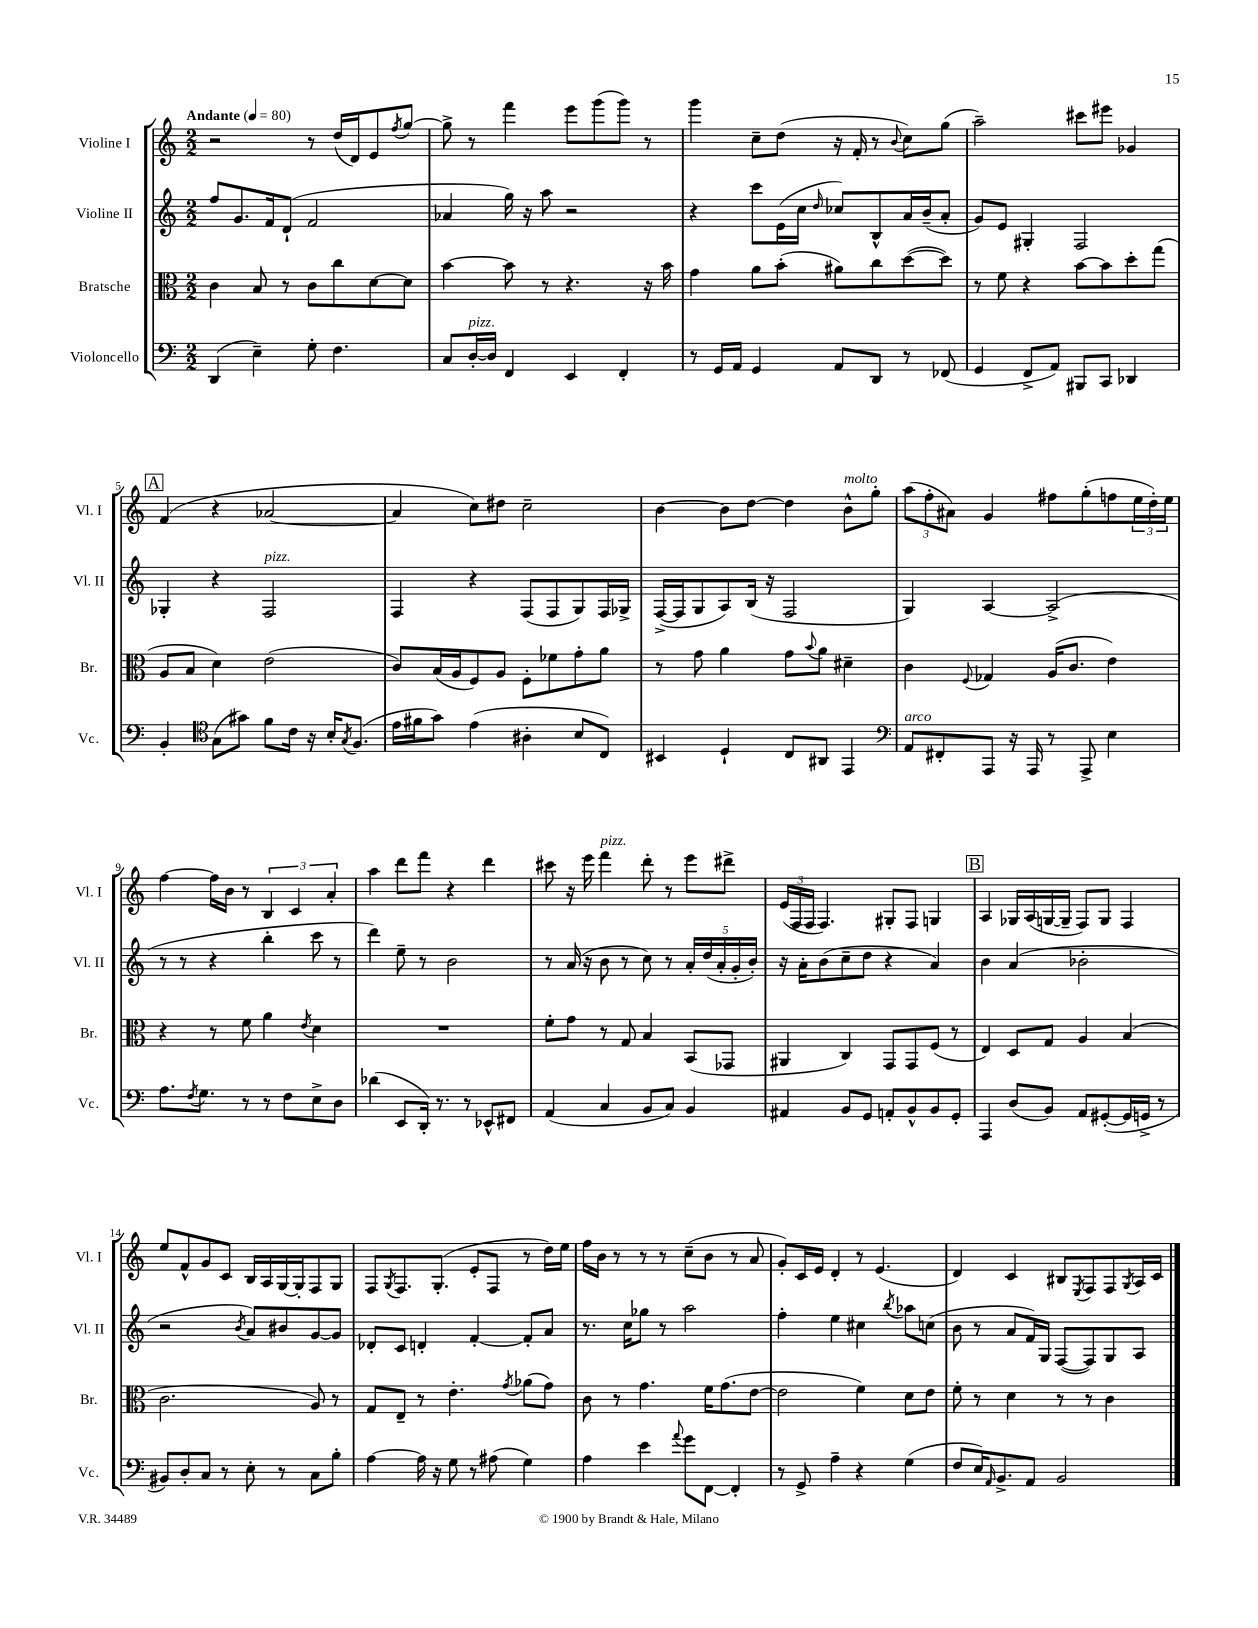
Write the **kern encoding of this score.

**kern	**kern	**kern	**kern
*staff4	*staff3	*staff2	*staff1
*clefF4	*clefC3	*clefG2	*clefG2
*k[]	*k[]	*k[]	*k[]
*M2/2	*M2/2	*M2/2	*M2/2
*MM80	*MM80	*MM80	*MM80
(4DD	4c	8ff	2r
.	.	8.g	.
4E~)	8B	.	.
.	.	16f	.
.	8r	(8d`	.
8G'	8c	2f	8r
4.F	8cc	.	(16dd
.	.	.	16d)
.	[8d	.	8e
.	.	.	8qff
.	8d]	.	[8gg
=	=	=	=
8C	[4b	4a-	8gg^]
[16D'	.	.	8r
16D]	.	.	.
4FF	8b]	16gg)	4fff
.	.	16r	.
.	8r	8aa	.
4EE	4.r	2r	8eee
.	.	.	(8ggg
4FF'	.	.	8ggg)
.	16r	.	8r
.	16b	.	.
=	=	=	=
8r	4g	4r	4ggg
16GG	.	.	.
16AA	.	.	.
4GG	8a	8ccc	8cc~
.	(8b'	(16e	(8dd
.	.	16cc	.
.	.	16qqdd	.
8AA	8a#)	8cc-)	16r
.	.	.	16f'
8DD	8cc	8B^^	8r
.	.	.	8qqb
8r	([8dd	16a	8cc)
.	.	(16b~	.
(8FF-	8dd])	8a'	(8gg
=	=	=	=
4GG	8r	8g)	2aa~)
.	8f	8e	.
8FF^	4r	4G#'	.
8AA)	.	.	.
8BBB#	[8b	2F	8ccc#
8CC	8b]	.	8eee#
4DD-	8dd'	.	4g-
.	(8gg	.	.
=	=	=	=
4BB'	8A	4G-'	(4f
.	8B	.	.
*clefC4	*	*	*
(8G	4d)	4r	4r
8g#)	.	.	.
8f	(2e	2F	[2a-
16c	.	.	.
16r	.	.	.
16B'	.	.	.
8qG	.	.	.
(8.F	.	.	.
=	=	=	=
16e	8c)	4F	4a-]
16f#	.	.	.
8g)	(16B	.	.
.	16A	.	.
(4e	8F)	4r	8cc)
.	8A	.	8dd#
4A#'	8F'	(8F	2cc~
.	8f-	8F	.
8B	8g'	8G)	.
8C)	8a	16F	.
.	.	16G-^	.
=	=	=	=
4BB#	8r	([16F^	[4b
.	.	16F]	.
.	8g	8G	.
4D`	4a	8A)	8b]
.	.	(16B	[8dd
.	.	16r	.
8C	8g	2F	4dd]
.	8qqb	.	.
8AA#	8a	.	.
4EE	4d#~	.	8b^^
.	.	.	8gg'
=	=	=	=
*clefF4	*	*	*
8AA	4c	4G)	(12aa
.	.	.	12ff'
8FF#'	.	.	.
.	.	.	12a#)
.	8qqF	.	.
8AAA	4G-	[4A	4g
16r	.	.	.
16AAA	.	.	.
8r	(16A	(2A^]	8ff#
.	8.c	.	.
8AAA^	.	.	(8gg'
4E	4e)	.	8ff
.	.	.	24ee
.	.	.	24dd')
.	.	.	24ee
=	=	=	=
8.A	4r	8r	[4ff
.	.	8r	.
8qF	.	.	.
8.G	.	.	.
.	8r	4r	16ff]
.	.	.	16b
8r	8f	.	8r
8r	4a	4bb'	6B
8F	.	.	.
.	.	.	6c
.	8qe	.	.
8E^	4d	8ccc	.
.	.	.	6a'
8D	.	8r	.
=	=	=	=
(4d-	1r	4ddd)	4aa
8EE	.	8ee~	8ddd
16DD')	.	8r	8fff
8.r	.	.	.
.	.	2b	4r
8r	.	.	.
8EE-^^	.	.	4ddd
8FF#	.	.	.
=	=	=	=
(4AA	8f'	8r	8ccc#
.	8g	(16a	16r
.	.	16r	16eee
4C	8r	8b	4fff
.	8G	8r	.
8BB	4B	8cc)	8ddd'
8C)	.	8r	8r
4BB	(8BB	20a'	8eee
.	.	(20dd	.
.	.	20a'	.
.	8GG-	.	8ddd#^
.	.	20g'	.
.	.	20b')	.
=	=	=	=
4AA#	4AA#	16r	(24e
.	.	.	24F
.	.	16a'	.
.	.	.	24F
.	.	(8b	4.F)
8BB	4C)	8cc~	.
8GG	.	8dd	.
8AA'	8GG	4r	8G#'
8BB^^	8GG	.	8F
8BB	(8F	4a)	4G
8GG'	8r	.	.
=	=	=	=
4AAA	4E)	4b	4A
(8D	8D	(4a	16G-
.	.	.	(16A
8BB)	8G	.	[16G
.	.	.	16G~]
8AA	4A	2b-'	8F)
([8GG#'	.	.	8G
16GG#]	(4B	.	4F
16GG^	.	.	.
8r	.	.	.
=	=	=	=
8BB#)	2.c	2r	8ee
8D'	.	.	8f^^
8C	.	.	8g
8r	.	.	8c
.	.	8qb	.
8E'	.	8a)	16B
.	.	.	16A
8r	.	8b#	[16G
.	.	.	16G']
8C	8A)	[8g	8F
8B'	8r	8g]	8G
=	=	=	=
[4A	8G	8d-'	8F
.	.	.	8qG
.	8E~	8c	8.F
16A]	8r	4d'	.
16r	.	.	(8.G'
8G	4.e'	.	.
8r	.	[4f'	8e'
(8A#	.	.	8F
.	8qg	.	.
4G)	(8a-	8f']	8r
.	8g)	8a	16dd)
.	.	.	16ee
=	=	=	=
4A	8c	8.r	16ff
.	.	.	16b
.	8r	.	8r
.	.	16cc	.
4e	4.g	8gg-	8r
.	.	8r	8r
8qqa	.	.	.
8g	.	2aa	(8cc~
[8FF	16f	.	8b
.	(8.g	.	.
4FF']	.	.	8r
.	[8e	.	8a
=	=	=	=
8r	2e]	4ff'	8g')
8GG^	.	.	16c
.	.	.	16e
4A~	.	4ee	4d'
4r	4f)	4cc#	8r
.	.	.	(4.e
.	.	8qbb	.
(4G	8d	8aa-	.
.	8e	(8cc	.
=	=	=	=
8F	8f'	8b	4d)
16E)	8r	8r	.
16qqAA	.	.	.
8.BB^	.	.	.
.	4d	8a	4c
8AA	.	16f)	.
.	.	16G	.
2BB	8r	([8F	8B#
.	.	.	8qE
.	8r	8F])	8F
.	4c	8G	8F
.	.	.	8qG
.	.	8A	16A
.	.	.	16c
==	==	==	==
*-	*-	*-	*-
